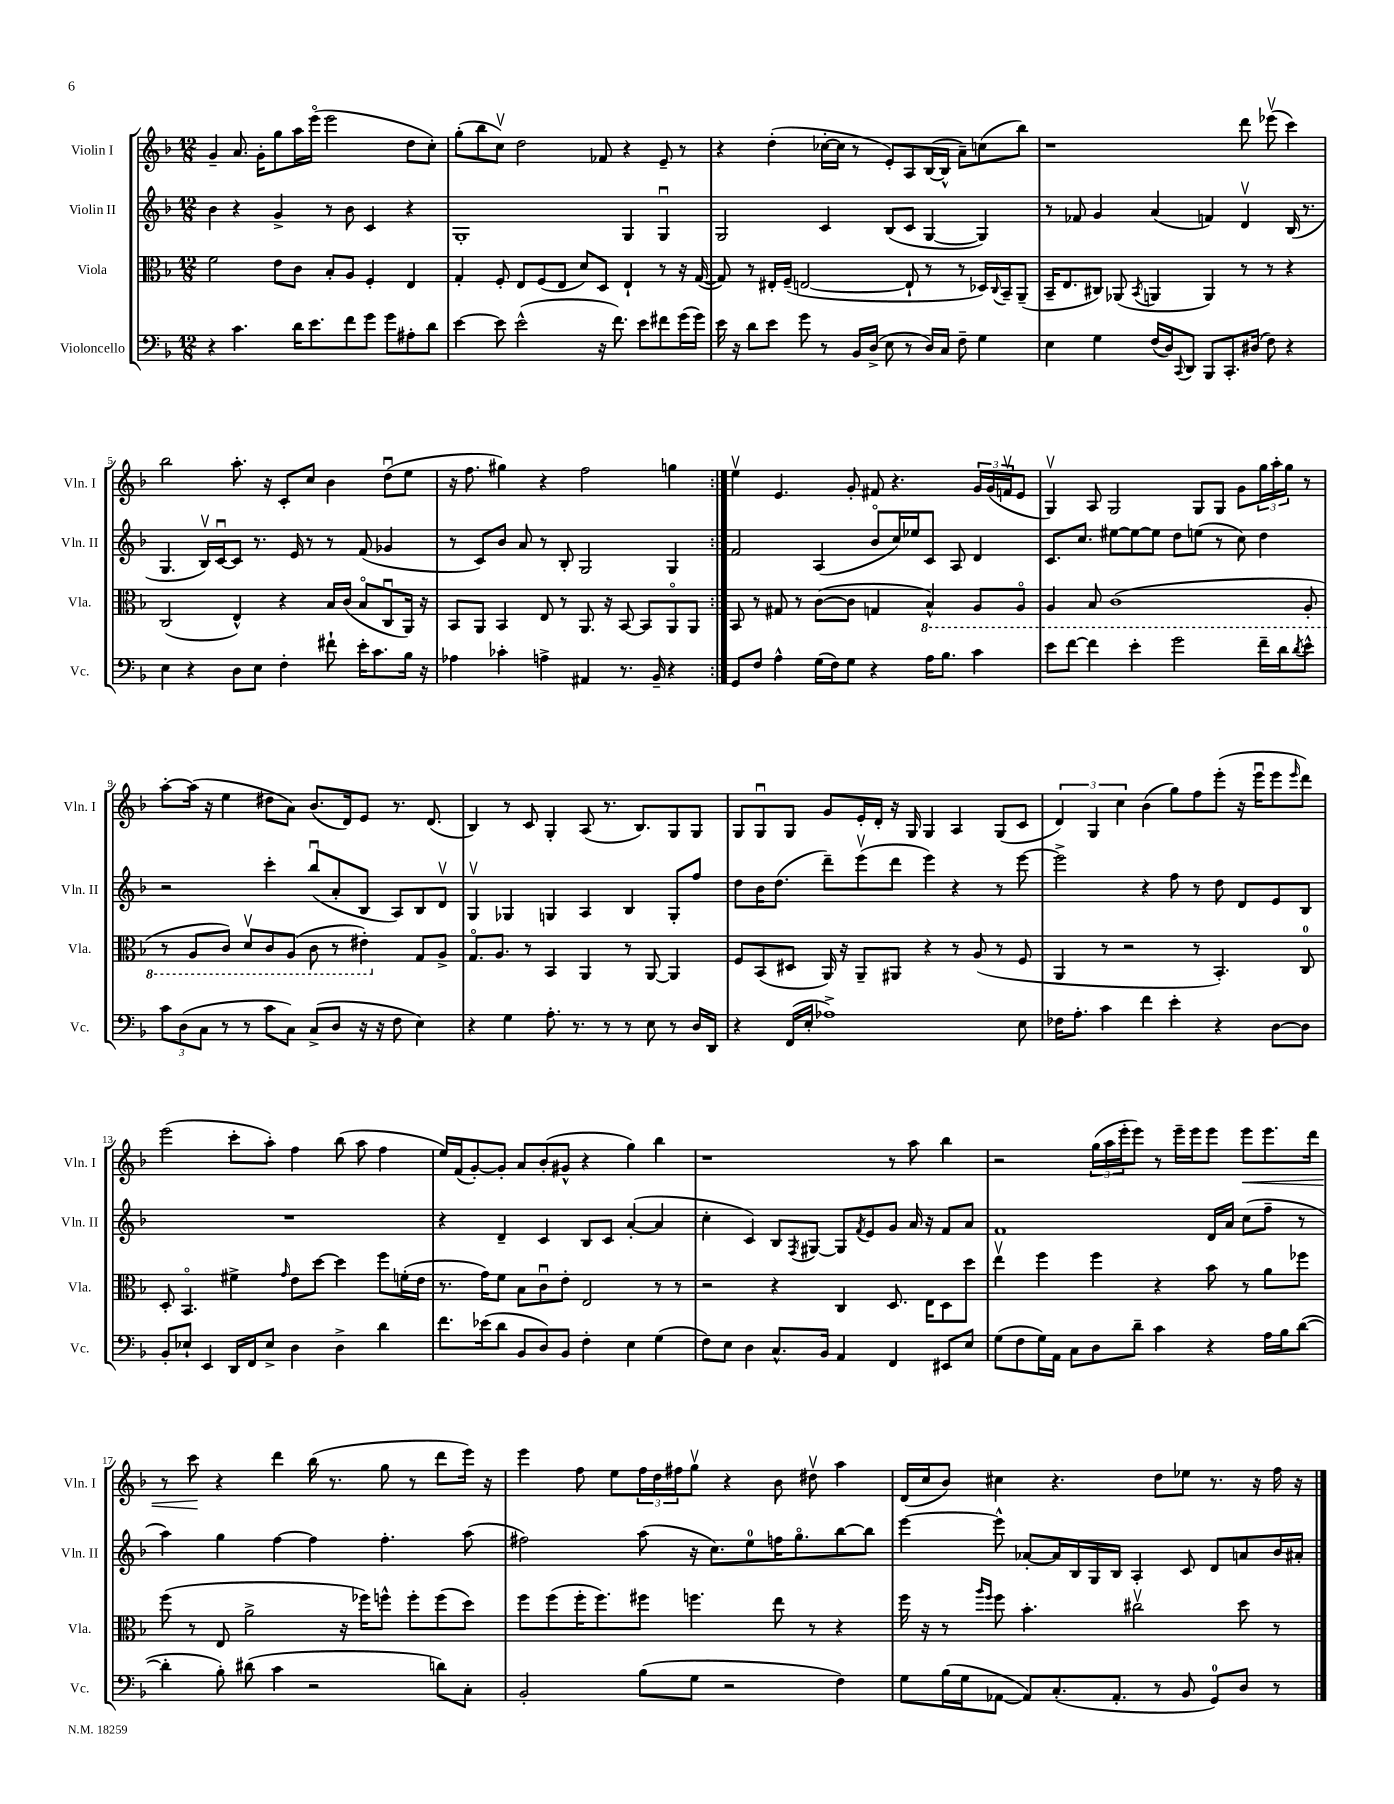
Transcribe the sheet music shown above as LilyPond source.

<<
\new StaffGroup <<
\new Staff = "s0" \with { instrumentName = "Violin I" shortInstrumentName = "Vln. I" } {
    \clef treble \key f \major \numericTimeSignature \time 12/8
    \repeat volta 2 { g'4-- a'8. g'16-. g''8 a''16 e'''16\flageolet( e'''2 d''8 c''8-.) |
    g''8-.( bes''8 c''8\upbow) d''2 fes'8 r4 e'8-- r8 |
    r4 d''4-.( ces''16~-. ces''16 r8 e'8-.) a8 bes16~( bes16-^ a'8--) c''8( bes''8) |
    r1 d'''8 ees'''8\upbow( c'''4) |
    bes''2 a''8.-. r16 c'8-. c''8 bes'4 d''8\downbow( e''8 |
    r16 f''8. gis''4) r4 f''2 g''4 | }
    e''4\upbow e'4. g'8-. fis'8 r4. \tuplet 3/2 { g'16 g'16( f'16\upbow } e'8 |
    g4\upbow) a8 g2 g8 g8 g'8 \tuplet 3/2 { g''16 a''16-. g''16 } r8 |
    a''8~-. a''16( r16 e''4 dis''8 a'8) bes'8.( d'16) e'8 r8. d'8.( |
    bes4) r8 c'8 g4-. a8( r8. bes8.) g8 g8 |
    g8 g8\downbow g8 g'8 e'16-. d'16-. r16 g16 g4 a4 g8( c'8 |
    \tuplet 3/2 { d'4) g4 c''4 } bes'4( g''8) f''8 e'''8-.( r16 e'''16\downbow e'''8 \grace { e'''16 } d'''8) |
    e'''2( c'''8-. a''8-.) f''4 bes''8( a''8 f''4 |
    e''16) f'16( g'8~-.) g'8-. a'8 bes'8-.( gis'8-^ r4 g''4) bes''4 |
    r1 r8 a''8 bes''4 |
    r2 \tuplet 3/2 { g''16( a''16 e'''16-. } e'''8) r8 e'''16-- e'''16 e'''8 e'''8\< e'''8. d'''16 |
    r8 c'''8\! r4 d'''4 bes''16( r8. g''8 r8 d'''8 e'''16) r16 |
    e'''4 f''8 e''8 \tuplet 3/2 { f''16 d''16 fis''16 } g''8\upbow r4 bes'8 dis''8\upbow a''4 |
    d'16( c''16 bes'8) cis''4 r4. d''8 ees''8 r8. r16 f''16 r16 \bar "|." |
}
\new Staff = "s1" \with { instrumentName = "Violin II" shortInstrumentName = "Vln. II" } {
    \clef treble \key f \major \numericTimeSignature \time 12/8
    \repeat volta 2 { bes'4 r4 g'4-> r8 bes'8 c'4 r4 |
    g1-. g4 g4\downbow |
    g2 c'4 bes8( c'8 g4~ g4) |
    r8 fes'8 g'4 a'4( f'4) d'4\upbow bes16( r8. |
    g4. bes16\upbow) c'16~\downbow c'8 r8. e'16 r8 r8 f'8( ges'4 |
    r8 c'8) bes'8 a'8 r8 bes8-. g2 g4 | }
    f'2 a4( bes'8\flageolet c''16) ees''16 c'8 a8 d'4 |
    c'8. c''8. eis''8~ eis''8~ eis''8 d''8 e''8( r8 c''8) d''4 |
    r2 c'''4-. bes''8\downbow( a'8-. bes8 a8) bes8 d'8\upbow |
    g4\upbow ges4 g4 a4 bes4 g8-. f''8 |
    d''8 bes'16 d''8.( d'''8--) e'''8\upbow( d'''8 e'''4) r4 r8 e'''8~ |
    e'''2-> r4 f''8 r8 d''8 d'8 e'8 bes8 |
    R1. |
    r4 d'4-- c'4 bes8 c'8 a'4~-.( a'4 |
    c''4-. c'4) bes8 \acciaccatura { f8 } gis8~ gis8 \acciaccatura { f'8 } e'8 g'8 a'16 r16 f'8 a'8 |
    f'1 d'16 a'16 c''8( f''8-- r8 |
    a''4) g''4 f''4~ f''4 f''4.-. a''8( |
    fis''2) a''8( r16 c''8.) e''8-0 f''16 g''8.\flageolet bes''8~ bes''8 |
    e'''4~ e'''8-^ aes'8~-. aes'16 bes16 g16 bes16 a4-. c'8 d'8 a'8 bes'16 ais'16-. \bar "|." |
}
\new Staff = "s2" \with { instrumentName = "Viola" shortInstrumentName = "Vla." } {
    \clef alto \key f \major \numericTimeSignature \time 12/8
    \repeat volta 2 { f'2 e'8 c'8 bes8-. a8 f4-. e4 |
    g4-. f8-. e8 f8( e8 d'8) d8 e4-! r8 r16 g16~( |
    g8) r8 eis16-. f16--( e2~ e8-! r8 r8 des16) \appoggiatura { c8 } bes,16-- a,8--( |
    bes,16-- e8. cis8) aes,8( \acciaccatura { bes,8 } a,4 a,4) r8 r8 r4 |
    c2( e4-^) r4 bes16 c'16( bes8\flageolet c8\downbow a,16) r16 |
    bes,8 a,8 bes,4 e8 r8 a,8. r16 bes,8~ bes,8 a,8\flageolet a,8 | }
    bes,8 r8 gis8 r8 c'8~( c'8 g4 \ottava #-1 bes,4-^) a,8 a,8\flageolet |
    a,4 bes,8 c1( a,8-. |
    r8 a,8 c8) d8\upbow c8 a,8( c8 r8 eis4-.) \ottava #0 g8 a8-> |
    g8.\flageolet a8. r8 bes,4 a,4 r8 a,8~ a,4 |
    f8 bes,8( dis8 a,16) r16 a,8-- ais,8 r4 r8 a8( r8 f8 |
    a,4 r8 r2 r8 bes,4.-.) c8-0 |
    d8-. bes,4.\flageolet fis'4-> \grace { g'16 } e'8 d''8~ d''4 f''8 f'16-.( e'16 |
    r8. g'16) f'8 bes8 c'8\downbow e'8-. e2 r8 r8 |
    r2 r4 c4 d8. e16 d8 d''8 |
    e''4\upbow f''4 f''4 r4 bes'8 r8 a'8 fes''8 |
    f''8( r8 e8 a'2-> r16 fes''16) f''8-^ f''8-. f''8( d''8) |
    f''8 f''8( f''16-. f''8.) fis''8 f''4. e''8 r8 r4 |
    f''16 r16 r8 \grace { a''16 f''16 } f''8 bes'4.-. cis''2\upbow d''8 r8 \bar "|." |
}
\new Staff = "s3" \with { instrumentName = "Violoncello" shortInstrumentName = "Vc." } {
    \clef bass \key f \major \numericTimeSignature \time 12/8
    \repeat volta 2 { r4 c'4. d'16 e'8. f'8 g'8 g'8 ais8-. d'8 |
    e'4~ e'8 e'2-^( r16 f'8.) e'8 fis'8 g'16( g'16) |
    e'16 r16 d'8 e'8 g'8 r8 bes,16 d16->( e8 r8 d16) c16 f8-- g4 |
    e4 g4 f16( d16) \appoggiatura { c,8 } d,8 bes,,8 c,8.-. dis16( f8) r4 |
    e4 r4 d8 e8 f4-. fis'8-! e'16-. c'8. bes16 r16 |
    aes4 ces'4-. a4-> ais,4 r8. bes,16-- r4 | }
    g,8 f8 a4-^ g16( f16) g8 r4 a16 bes8. c'4 |
    e'8 f'8~ f'4 e'4-. g'2 f'16-- d'16 \acciaccatura { d'8 } e'8-^ |
    \tuplet 3/2 { c'8 d8( c8 } r8 r8 c'8 c8) c8->( d8 r16 r16 f8 e4) |
    r4 g4 a8.-. r8. r8 r8 e8 r8 d16 d,16 |
    r4 f,16( e16-. aes1->) e8 |
    fes16 a8.-. c'4 f'4 e'4-. r4 d8~ d8 |
    bes,8-. ees8-! e,4 d,16 f,16 ees8-> d4 d4-> d'4 |
    f'8. ees'16( d'8 bes,8 d8) bes,8 f4-. e4 g4( |
    f8) e8 d4 c8.-^ bes,16 a,4 f,4 eis,8 e8 |
    g8( f8 g16) a,16 c8 d8 d'8-- c'4 r4 a16 bes16 d'8~( |
    d'4-. bes8-.) dis'8( c'4 r2 d'8) c8-. |
    bes,2-. bes8( g8 r2 f4) |
    g8 bes16( g16 aes,8~ aes,8) c8.-.( aes,8.-. r8 bes,8 g,8-0) d8 r8 \bar "|." |
}
>>
>>
